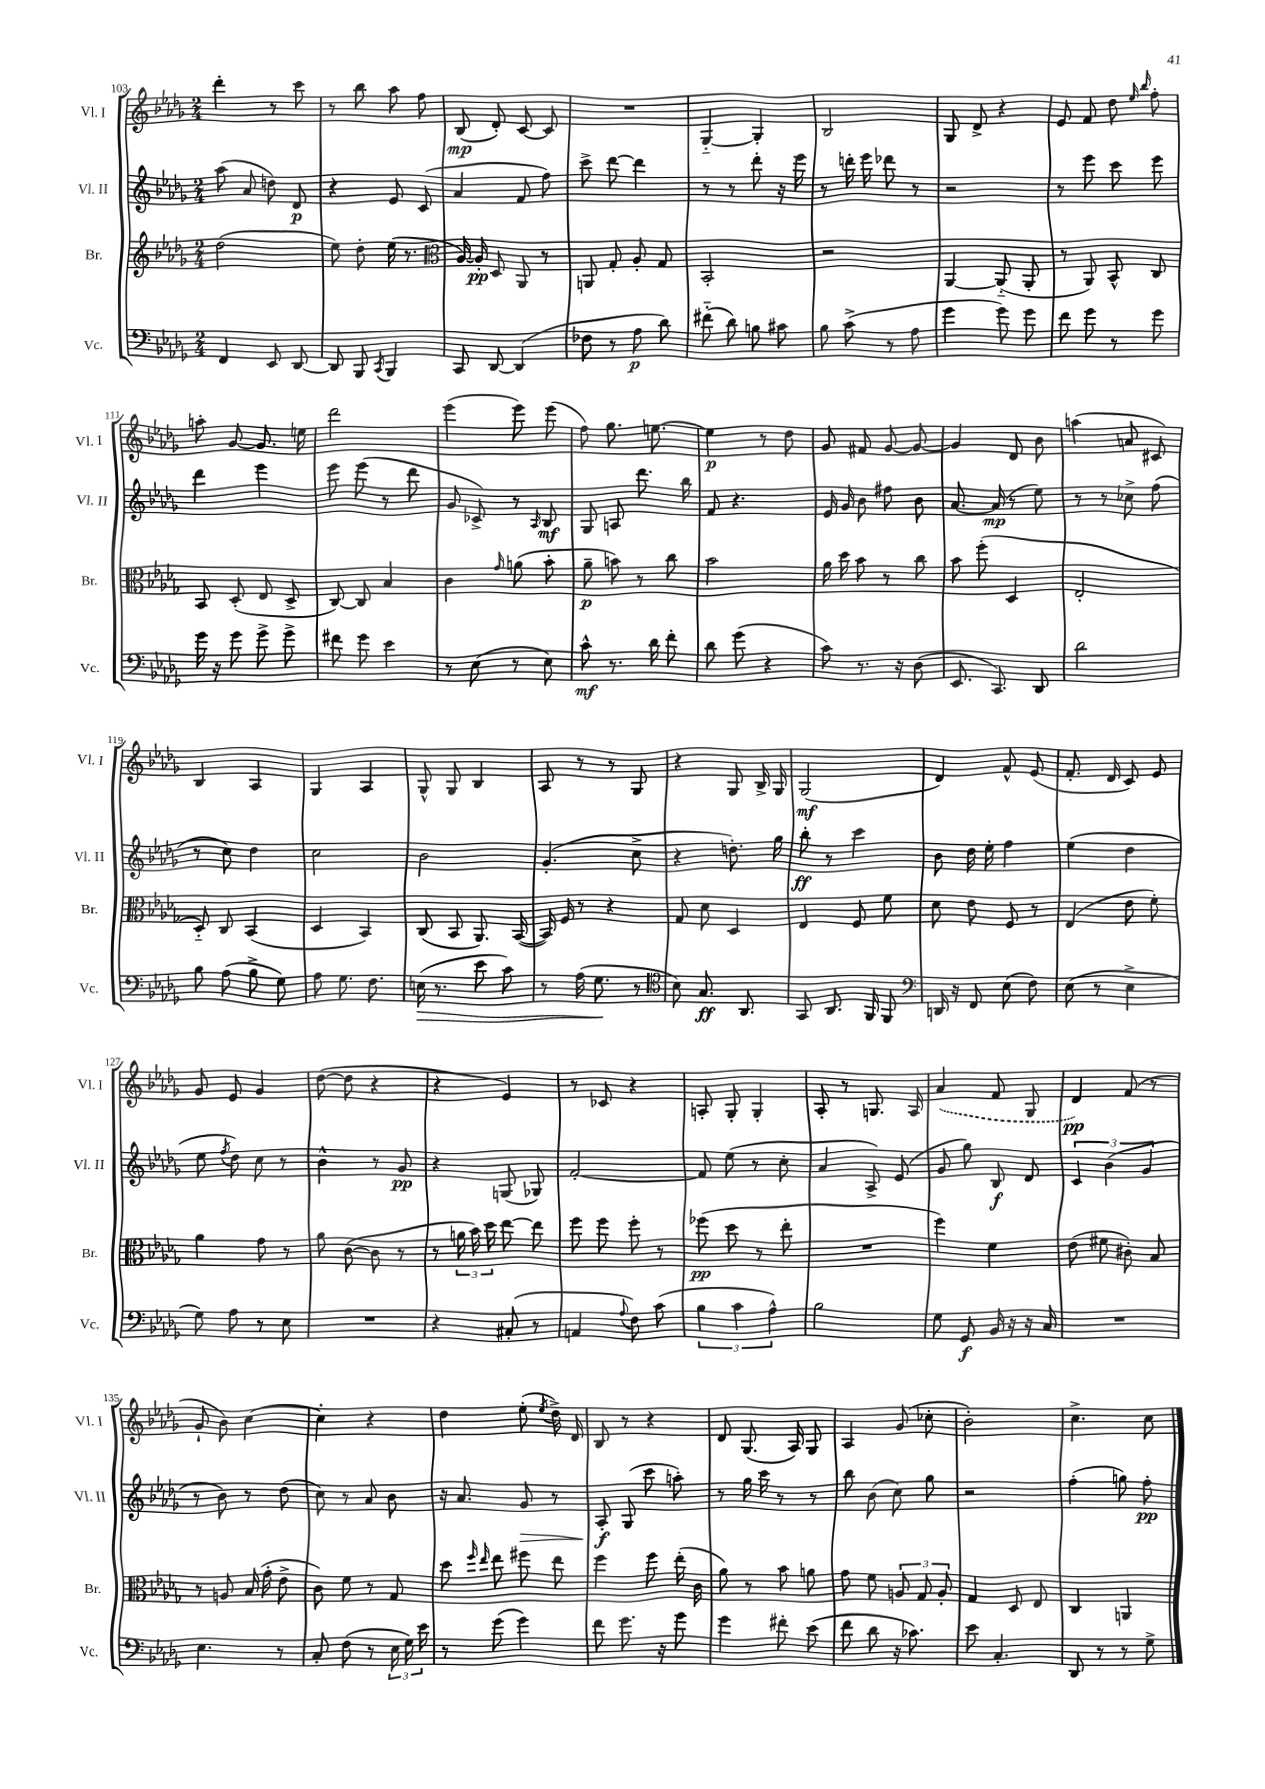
<<
\new StaffGroup <<
\new Staff = "s0" \with { instrumentName = "Vl. I" shortInstrumentName = "Vl. I" } {
    \clef treble \key des \major \numericTimeSignature \time 2/4
    \autoBeamOff des'''4-. r8 c'''8 |
    r8 bes''8 aes''8 f''8 |
    bes8\mp( des'8-.) c'8~ c'8 |
    R2 |
    ges4~-_ ges4-. |
    bes2 |
    ges8 des'8-> r4 |
    ees'8 f'8 des''8 \grace { ees''16 bes''16 } f''8-. |
    a''8-. ges'8~ ges'8. e''16 |
    des'''2 |
    ees'''4( ees'''8) ees'''8( |
    f''8) ges''8. e''8.~ |
    e''4\p r8 des''8 |
    ges'8 fis'8 ges'8~ ges'8~ |
    ges'4 des'8 bes'8 |
    a''4( a'8 cis'8) |
    bes4 aes4 |
    ges4 aes4 |
    ges8-^ ges8 bes4 |
    aes8 r8 r8 ges8 |
    r4 ges8 bes16-> ges16 |
    ges2\mf( |
    des'4) f'8-^ ees'8( |
    f'8.-. des'16 c'8) ees'8 |
    ges'8 ees'8 ges'4 |
    des''8~( des''8 r4 |
    r4 ees'4) |
    r8 ces'8 r4 |
    a8-. ges8-. ges4-. |
    aes8-. r8 g8. aes16 |
    \once \slurDashed aes'4( f'8 ges8 |
    des'4\pp) f'8( r8 |
    ges'8-! bes'8) c''4~ |
    c''4-. r4 |
    des''4 ees''8-.( \acciaccatura { ees''8 } des''16->) des'16 |
    bes8 r8 r4 |
    des'8 ges8.( aes16) ges8 |
    aes4 ges'8( ces''8-. |
    bes'2-.) |
    c''4.-> c''8 \bar "|." |
}
\new Staff = "s1" \with { instrumentName = "Vl. II" shortInstrumentName = "Vl. II" } {
    \clef treble \key des \major \numericTimeSignature \time 2/4
    \autoBeamOff aes''8( aes'8 d''8) des'8\p |
    r4 ees'8 c'8( |
    aes'4 f'8 f''8) |
    c'''8-> des'''8~ des'''4 |
    r8 r8 des'''8-. r16 ees'''16 |
    r8 d'''16-. ees'''16 des'''8 r8 |
    r2 |
    r8 ees'''8 c'''8 ees'''8 |
    des'''4 ees'''4 |
    ees'''8 ees'''8( r8 des'''8 |
    ges'8 ces'8->) r8 \grace { aes16 } bes8\mf |
    ges8 a8 des'''8. bes''16 |
    f'8 r4. |
    ees'16 ges'16 bes'8 fis''8 bes'8 |
    aes'8.~ aes'16\mp( r8 ees''8) |
    r8 r8 ces''8-> f''8( |
    r8 c''8) des''4 |
    c''2 |
    bes'2 |
    ges'4.-.( c''8-> |
    r4 d''8.-.) ges''16 |
    bes''8-.\ff r8 c'''4 |
    bes'8 des''16 ees''16-. f''4 |
    ees''4( des''4 |
    ees''8 \acciaccatura { f''8 } des''8) c''8 r8 |
    bes'4-^ r8 ges'8\pp |
    r4 g8( ges8) |
    f'2~-. |
    f'8 ees''8( r8 c''8-. |
    aes'4 aes8->) ees'8( |
    ges'8 ges''8) bes8\f des'8 |
    \tuplet 3/2 { c'4 bes'4( ges'4 } |
    r8 bes'8) r8 des''8( |
    c''8) r8 aes'8 bes'8 |
    r16 aes'8. ges'8\> r8 |
    aes8-.\f\! ges8( c'''8 a''8-.) |
    r8 ges''16 c'''16 r8 r8 |
    bes''8 bes'8( c''8) ges''8 |
    r2 |
    f''4-.( g''8) f''8-.\pp \bar "|." |
}
\new Staff = "s2" \with { instrumentName = "Br." shortInstrumentName = "Br." } {
    \clef treble \key des \major \numericTimeSignature \time 2/4
    \autoBeamOff des''2( |
    ees''8) des''8-. ees''16( r8. |
    \clef alto aes16~) aes16-.\pp des8 aes,8 r8 |
    a,8 ges8-. aes8-. ges8 |
    bes,2-. |
    r2 |
    aes,4~ aes,8-_( aes,8-. |
    r8 aes,8) bes,8-^ c8 |
    bes,8 des8-.( ees8 des8-> |
    c8~) c8 bes4 |
    c'4 \grace { ges'16 } a'8( bes'8-. |
    aes'8--\p b'8) r8 c''8 |
    bes'2 |
    aes'16 des''16 bes'8 r8 c''8 |
    bes'8 f''8-.( des4 |
    ees2-. |
    des8-_) c8 bes,4( |
    des4 bes,4) |
    c8( bes,8 aes,8.) bes,16~( |
    bes,16) f16 r8 r4 |
    ges8 des'8 des4 |
    ees4 f8 f'8 |
    des'8 ees'8 f8 r8 |
    ees4( ees'8 f'8-.) |
    aes'4 ges'8 r8 |
    aes'8 c'8~( c'8 r8 |
    r8 \tuplet 3/2 { a'16 bes'16) des''16 } ees''8~ ees''8 |
    f''8 f''8 f''8-. r8 |
    fes''8\pp( des''8 r8 ees''8-. |
    R2 |
    f''4) f'4 |
    ees'8( fis'8 cis'8-.) bes8 |
    r8 a8 bes16( ges'16-. ees'8-> |
    c'8) f'8 r8 ges8 |
    des''8 \grace { f''16 ees''16 } ees''8 fis''8 ees''8 |
    f''4 f''8 ees''16-.( c'16 |
    aes'8) r8 bes'8 a'8 |
    ges'8 f'8 \tuplet 3/2 { a8 ges8 a8-. } |
    ges4 des8 ees8 |
    c4 a,4 \bar "|." |
}
\new Staff = "s3" \with { instrumentName = "Vc." shortInstrumentName = "Vc." } {
    \clef bass \key des \major \numericTimeSignature \time 2/4
    \autoBeamOff f,4 ees,8 des,8~ |
    des,8 bes,,8 \acciaccatura { c,8 } bes,,4 |
    c,8 des,8~ des,4( |
    fes8 r8 aes8\p des'8) |
    fis'8-_( des'8) b8 cis'8 |
    bes8 c'8->( r8 aes8 |
    ges'4 ges'8) ges'8 |
    f'8 ges'8 r8 ges'8 |
    ges'16 r16 ges'8 ges'8-> ges'8-> |
    fis'8 ges'8 ees'4 |
    r8 ees8( r8 ees8) |
    c'8-^\mf r8. des'16 f'8-. |
    des'8 ges'8( r4 |
    c'8) r8. r16 des8( |
    ees,8. c,8.) des,8 |
    des'2 |
    bes8 aes8( bes8-> ges8) |
    aes8 ges8. f8. |
    e16\>( r8. ees'8 c'8) |
    r8 aes16( ges8.\! r8 |
    \clef tenor bes8) ges8.\ff aes,8. |
    ges,8 aes,8. f,16 f,8 |
    \clef bass d,16 r16 f,8 ees8( f8) |
    ees8( r8 ees4-> |
    ges8) aes8 r8 ees8 |
    R2 |
    r4 cis8-.( r8 |
    a,4 \appoggiatura { aes8 } f8) c'8( |
    \tuplet 3/2 { bes4 c'4 aes4-^) } |
    bes2 |
    ges8 ges,8\f bes,16 r16 r16 c16 |
    R2 |
    ees4. r8 |
    c8-. f8( r8 \tuplet 3/2 { ees16 ges16) ees'16 } |
    r8 ges'8( ges'4) |
    f'8 ges'8. r16 ges'8 |
    ges'4 fis'8-. ees'8( |
    f'8 des'8 r16 ces'8.) |
    ees'8 c4.-. |
    des,8 r8 r8 ges8-> \bar "|." |
}
>>
>>
\layout { \context { \Score currentBarNumber = #103 } }
